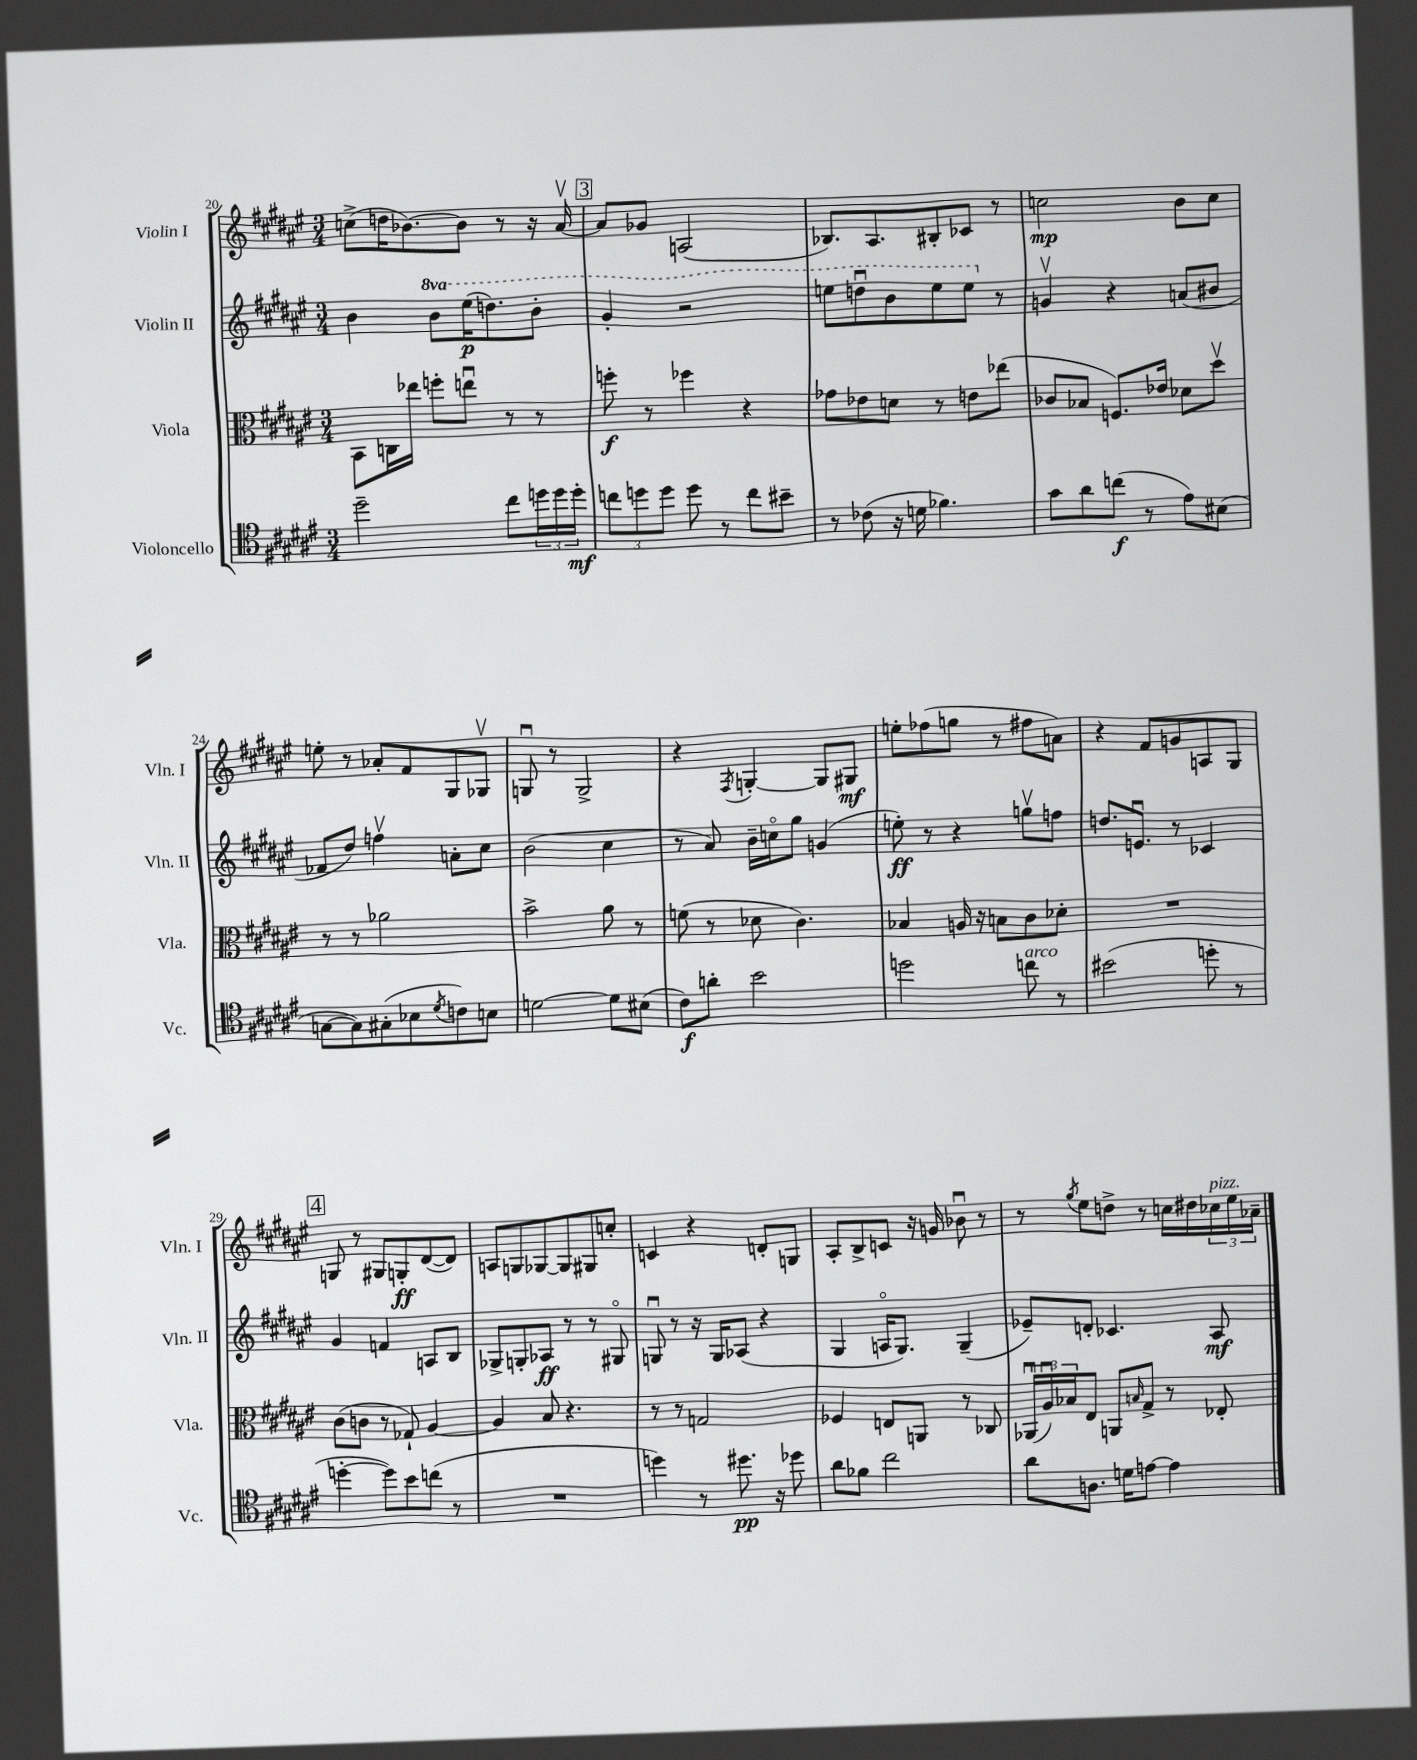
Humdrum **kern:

**kern	**kern	**kern	**kern
*staff4	*staff3	*staff2	*staff1
*clefC4	*clefC3	*clefG2	*clefG2
*k[f#c#g#d#a#e#]	*k[f#c#g#d#a#e#]	*k[f#c#g#d#a#e#]	*k[f#c#g#d#a#e#]
*M3/4	*M3/4	*M3/4	*M3/4
2dd#~	8BB	4b	(8cc^
.	16C	.	16dd
.	16ee-	.	[8.b-)
.	8ff'	8bb	.
.	8eeu	(16eee#	8b-]
.	.	8.ddd)	.
8cc#	8r	.	8r
24dd	8r	8bb'	16r
24dd	.	.	.
.	.	.	[16a#v
24dd'	.	.	.
=	=	=	=
12cc	8ff'	4gg#'	8a#]
12dd	.	.	.
.	8r	.	8g-
12dd	.	.	.
8dd	4ff-	2r	(2A
8r	.	.	.
8cc	4r	.	.
8b#~	.	.	.
=	=	=	=
8r	8g-	8eee	8.B-)
(8c-	8e-	8dddu	.
.	.	.	8.A#
16r	8d	8bb	.
16d	.	.	.
4.f-)	8r	8eee	8B#'
.	8e	8eee	8c-
.	(8ee-	8r	8r
=	=	=	=
8g#	8c-	4gv	2cc
8a#	8B-	.	.
(8cc	8.F)	4r	.
8r	.	.	.
.	16e-	.	.
8e#)	8d-	(8a	8b
(8B#	8dd#v	8b#	8cc
=	=	=	=
[8G	8r	8f-	8ee'
8G])	8r	8dd#)	8r
(8G#'	2a-	4ffv	8a-'
8B-	.	.	8f#
8qd#	.	.	.
8c)	.	8a'	8G#
8B	.	8cc#	8G-v
=	=	=	=
[2d	2b^	(2b	8Gu
.	.	.	8r
.	.	.	2G^
8d]	8a#	4cc#	.
(8B#	8r	.	.
=	=	=	=
8c#)	(8f	8r	4r
8a'	8r	8a#)	.
.	.	.	8qF#
2b	8d-	16b~	[4G'
.	.	16cco	.
.	4.c#)	8gg#	.
.	.	(4g	8G]
.	.	.	8G#
=	=	=	=
2dd	4B-	8ee')	8ee'
.	.	8r	(8ff-
.	16A	4r	8gg
.	16r	.	.
.	8B	.	8r
8cc	8c#	8ggv	8ff#
8r	8d-'	8ff	8a)
=	=	=	=
(2b#	2.r	8.dd	4r
.	.	8.eu	.
.	.	.	8f#
.	.	8r	8g
8dd'	.	4c-	8A
8r	.	.	8G#
=	=	=	=
[4dd'	(8c#	4g#	8G
.	8c	.	8r
8dd])	8r	4f	8G#
8b	8G-`)	.	8G'
(8cc	[4A#	8A	([8d#
8r	.	8B	8d#])
=	=	=	=
2.r	4A#]	8G-^	8A
.	.	8G'	8G
.	8B	8A-	[8G-
.	4.r	8r	8G-]
.	.	8r	8G#
.	.	8G#o	8cc'
=	=	=	=
4dd)	8r	8Gu	4c
.	8r	8r	.
8r	2G	16r	4r
.	.	16G	.
8.dd#	.	(8A-	.
.	.	4r	8d'
16r	.	.	.
8dd-	.	.	8G
=	=	=	=
8a#	4F-	4G#	8A#'
8f-	.	.	8B^
2cc#	8E	16Ao	8c
.	.	8.G#)	.
.	8AA	.	16r
.	.	.	16g
.	8r	(4G#~	8b-u
.	8C-	.	8r
=	=	=	=
8a#	(24AA-u	8e-~)	8r
.	24A#u)	.	.
.	24B-	.	.
.	.	.	8qgg#
8.A	8E#	8d'	8ee#
.	8AA	4.c-	8dd^
16d	.	.	.
.	16qqB	.	.
[8e	8G#^	.	8r
4e]	8r	.	16cc
.	.	.	16dd#
.	8E-'	8A#	24cc-
.	.	.	24ee#
.	.	.	24a-~
==	==	==	==
*-	*-	*-	*-
